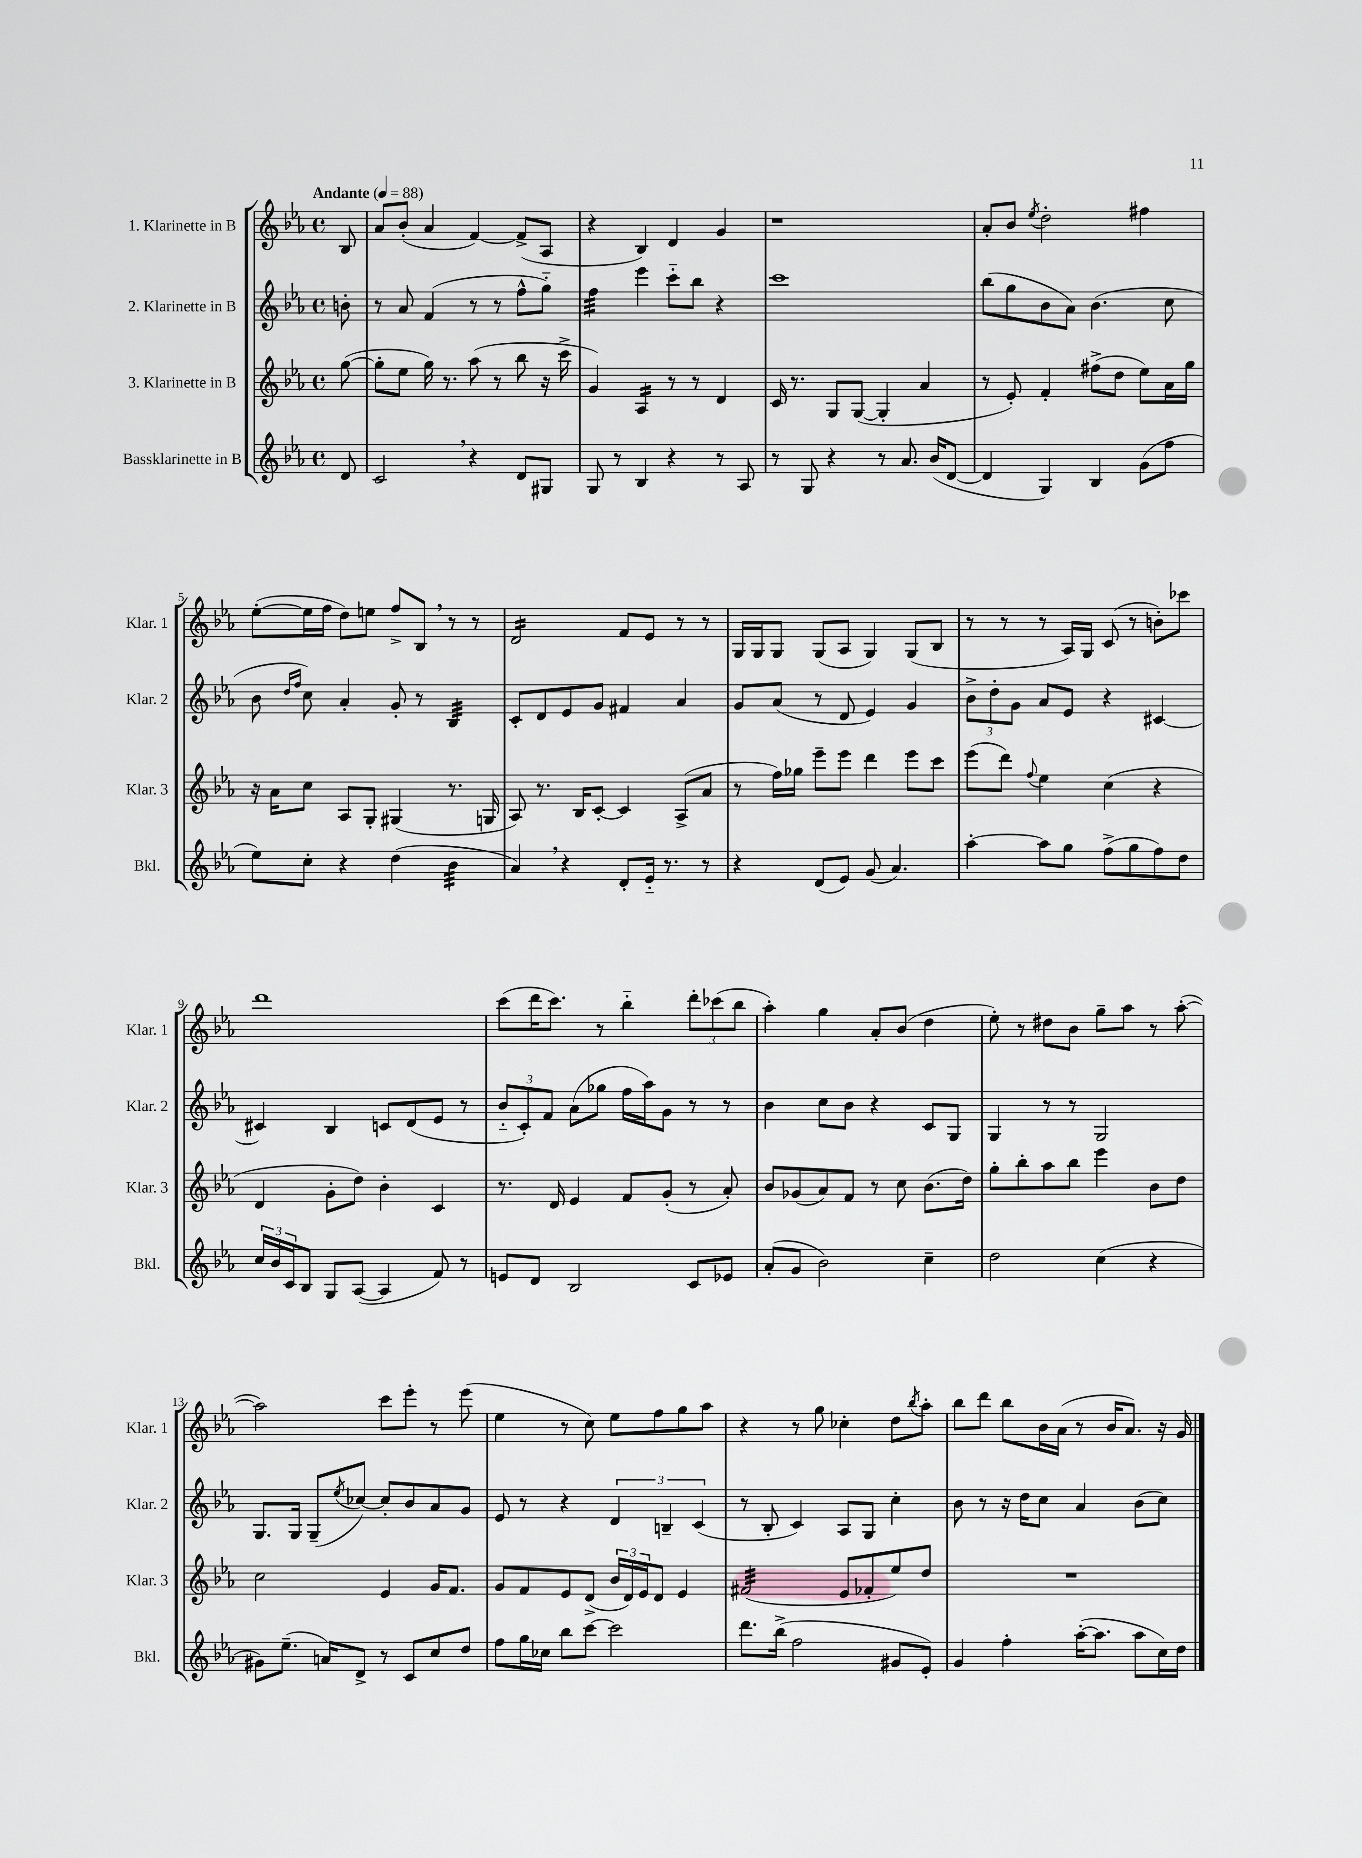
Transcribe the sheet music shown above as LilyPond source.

<<
\new StaffGroup <<
\new Staff = "s0" \with { instrumentName = "1. Klarinette in B" shortInstrumentName = "Klar. 1" } {
    \clef treble \key ees \major \defaultTimeSignature \time 4/4 \partial 8 \tempo "Andante" 4 = 88
    bes8 |
    aes'8 bes'8-.( aes'4 f'4~) f'8->( aes8 |
    r4 bes4) d'4 g'4 |
    r1 |
    aes'8-. bes'8 \acciaccatura { ees''8 } d''2-. fis''4 |
    ees''8~-.( ees''16 f''16 d''8) e''8 f''8-> bes8 \breathe r8 r8 |
    d'2:16 f'8 ees'8 r8 r8 |
    g16 g16 g8 g8( aes8 g4) g8( bes8 |
    r8 r8 r8 aes16) g16 c'8( r8 b'8-.) ces'''8 |
    d'''1 |
    c'''8( d'''16 c'''8.) r8 bes''4-_ \tuplet 3/2 { d'''8-. ces'''8( bes''8 } |
    aes''4-.) g''4 aes'8-. bes'8( d''4 |
    ees''8-.) r8 dis''8 bes'8 g''8-- aes''8 r8 aes''8~-.( |
    aes''2) c'''8 ees'''8-. r8 ees'''8( |
    ees''4 r8 c''8) ees''8 f''8 g''8 aes''8 |
    r4 r8 g''8 ces''4-. d''8 \acciaccatura { bes''8 } aes''8-. |
    bes''8 d'''8 bes''8 bes'16 aes'16( r8 bes'16 aes'8.) r16 g'16 \bar "|." |
}
\new Staff = "s1" \with { instrumentName = "2. Klarinette in B" shortInstrumentName = "Klar. 2" } {
    \clef treble \key ees \major \defaultTimeSignature \time 4/4 \partial 8
    b'8-. |
    r8 aes'8 f'4( r8 r8 f''8-^ g''8-_) |
    f''4:32 ees'''4 c'''8-_ bes''8 r4 |
    c'''1 |
    bes''8( g''8 bes'8 aes'8) bes'4.( c''8 |
    bes'8 \grace { d''16 f''16 } c''8) aes'4-. g'8-. r8 bes4:32 |
    c'8-. d'8 ees'8 g'8 fis'4 aes'4 |
    g'8 aes'8( r8 d'8 ees'4) g'4 |
    \tuplet 3/2 { bes'8-> d''8-. g'8 } aes'8 ees'8 r4 cis'4~ |
    cis'4 bes4 c'8 d'8( ees'8 r8 |
    \tuplet 3/2 { bes'8-_ c'8-.) f'8 } aes'8( ges''8 f''16 aes''16) g'8 r8 r8 |
    bes'4 c''8 bes'8 r4 c'8 g8 |
    g4 r8 r8 g2 |
    g8. g16 g8--( \acciaccatura { ees''8 } ces''8~) ces''8-. bes'8 aes'8 g'8 |
    ees'8 r8 r4 \tuplet 3/2 { d'4 b4-- c'4( } |
    r8 bes8-. c'4) aes8 g8 c''4-. |
    bes'8 r8 r16 d''16 c''8 aes'4 bes'8( c''8) \bar "|." |
}
\new Staff = "s2" \with { instrumentName = "3. Klarinette in B" shortInstrumentName = "Klar. 3" } {
    \clef treble \key ees \major \defaultTimeSignature \time 4/4 \partial 8
    g''8~( |
    g''8-. ees''8 g''16) r8. aes''8( r8 bes''8 r16 c'''16-> |
    g'4) aes4:16 r8 r8 d'4 |
    c'16 r8. g8 g8~( g4-. aes'4 |
    r8 ees'8-.) f'4-. fis''8->( d''8 ees''8) aes'16 g''16 |
    r16 aes'16 c''8 aes8 g8-. gis4( r8. g16 |
    aes8) r8. bes16 c'8~-. c'4 aes8->( aes'8 |
    r8 f''16) ges''16 ees'''8-- ees'''8 d'''4 ees'''8 c'''8 |
    ees'''8( d'''8) \appoggiatura { f''8 } ees''4 c''4( r4 |
    d'4 g'8-. d''8) bes'4-. c'4 |
    r8. d'16 ees'4 f'8 g'8-.( r8 aes'8-.) |
    bes'8 ges'8( aes'8) f'8 r8 c''8 bes'8.( d''16) |
    g''8-. bes''8-. aes''8 bes''8 ees'''4 bes'8 d''8 |
    c''2 ees'4 g'16 f'8. |
    g'8 f'8 ees'8 d'8->( \tuplet 3/2 { bes'16 d'16) ees'16 } d'8 ees'4 |
    fis'2:32( ees'8 fes'8-. ees''8) d''8 |
    R1 \bar "|." |
}
\new Staff = "s3" \with { instrumentName = "Bassklarinette in B" shortInstrumentName = "Bkl." } {
    \clef treble \key ees \major \defaultTimeSignature \time 4/4 \partial 8
    d'8 |
    c'2 \breathe r4 d'8 gis8 |
    g8 r8 bes4 r4 r8 aes8 |
    r8 g8 r4 r8 aes'8. bes'16( d'8~ |
    d'4 g4) bes4 g'8( f''8 |
    ees''8) c''8-. r4 d''4( bes'4:32 |
    aes'4) \breathe r4 d'8-. ees'16-_ r8. r8 |
    r4 d'8( ees'8) g'8( aes'4.) |
    aes''4~-. aes''8 g''8 f''8->( g''8 f''8) d''8 |
    \tuplet 3/2 { c''16 bes'16 c'16 } bes8 g8 aes8~( aes4 f'8) r8 |
    e'8 d'8 bes2 c'8 ees'8 |
    aes'8-.( g'8 bes'2) c''4-- |
    d''2 c''4( r4 |
    gis'8) ees''8.--( a'16) d'8-> r8 c'8 c''8 d''8 |
    f''8 g''16 ces''16 bes''8 c'''8~ c'''2 |
    d'''8. bes''16->( f''2 gis'8 ees'8-.) |
    g'4 f''4-. aes''16~-.( aes''8. aes''8 c''16) d''16 \bar "|." |
}
>>
>>
